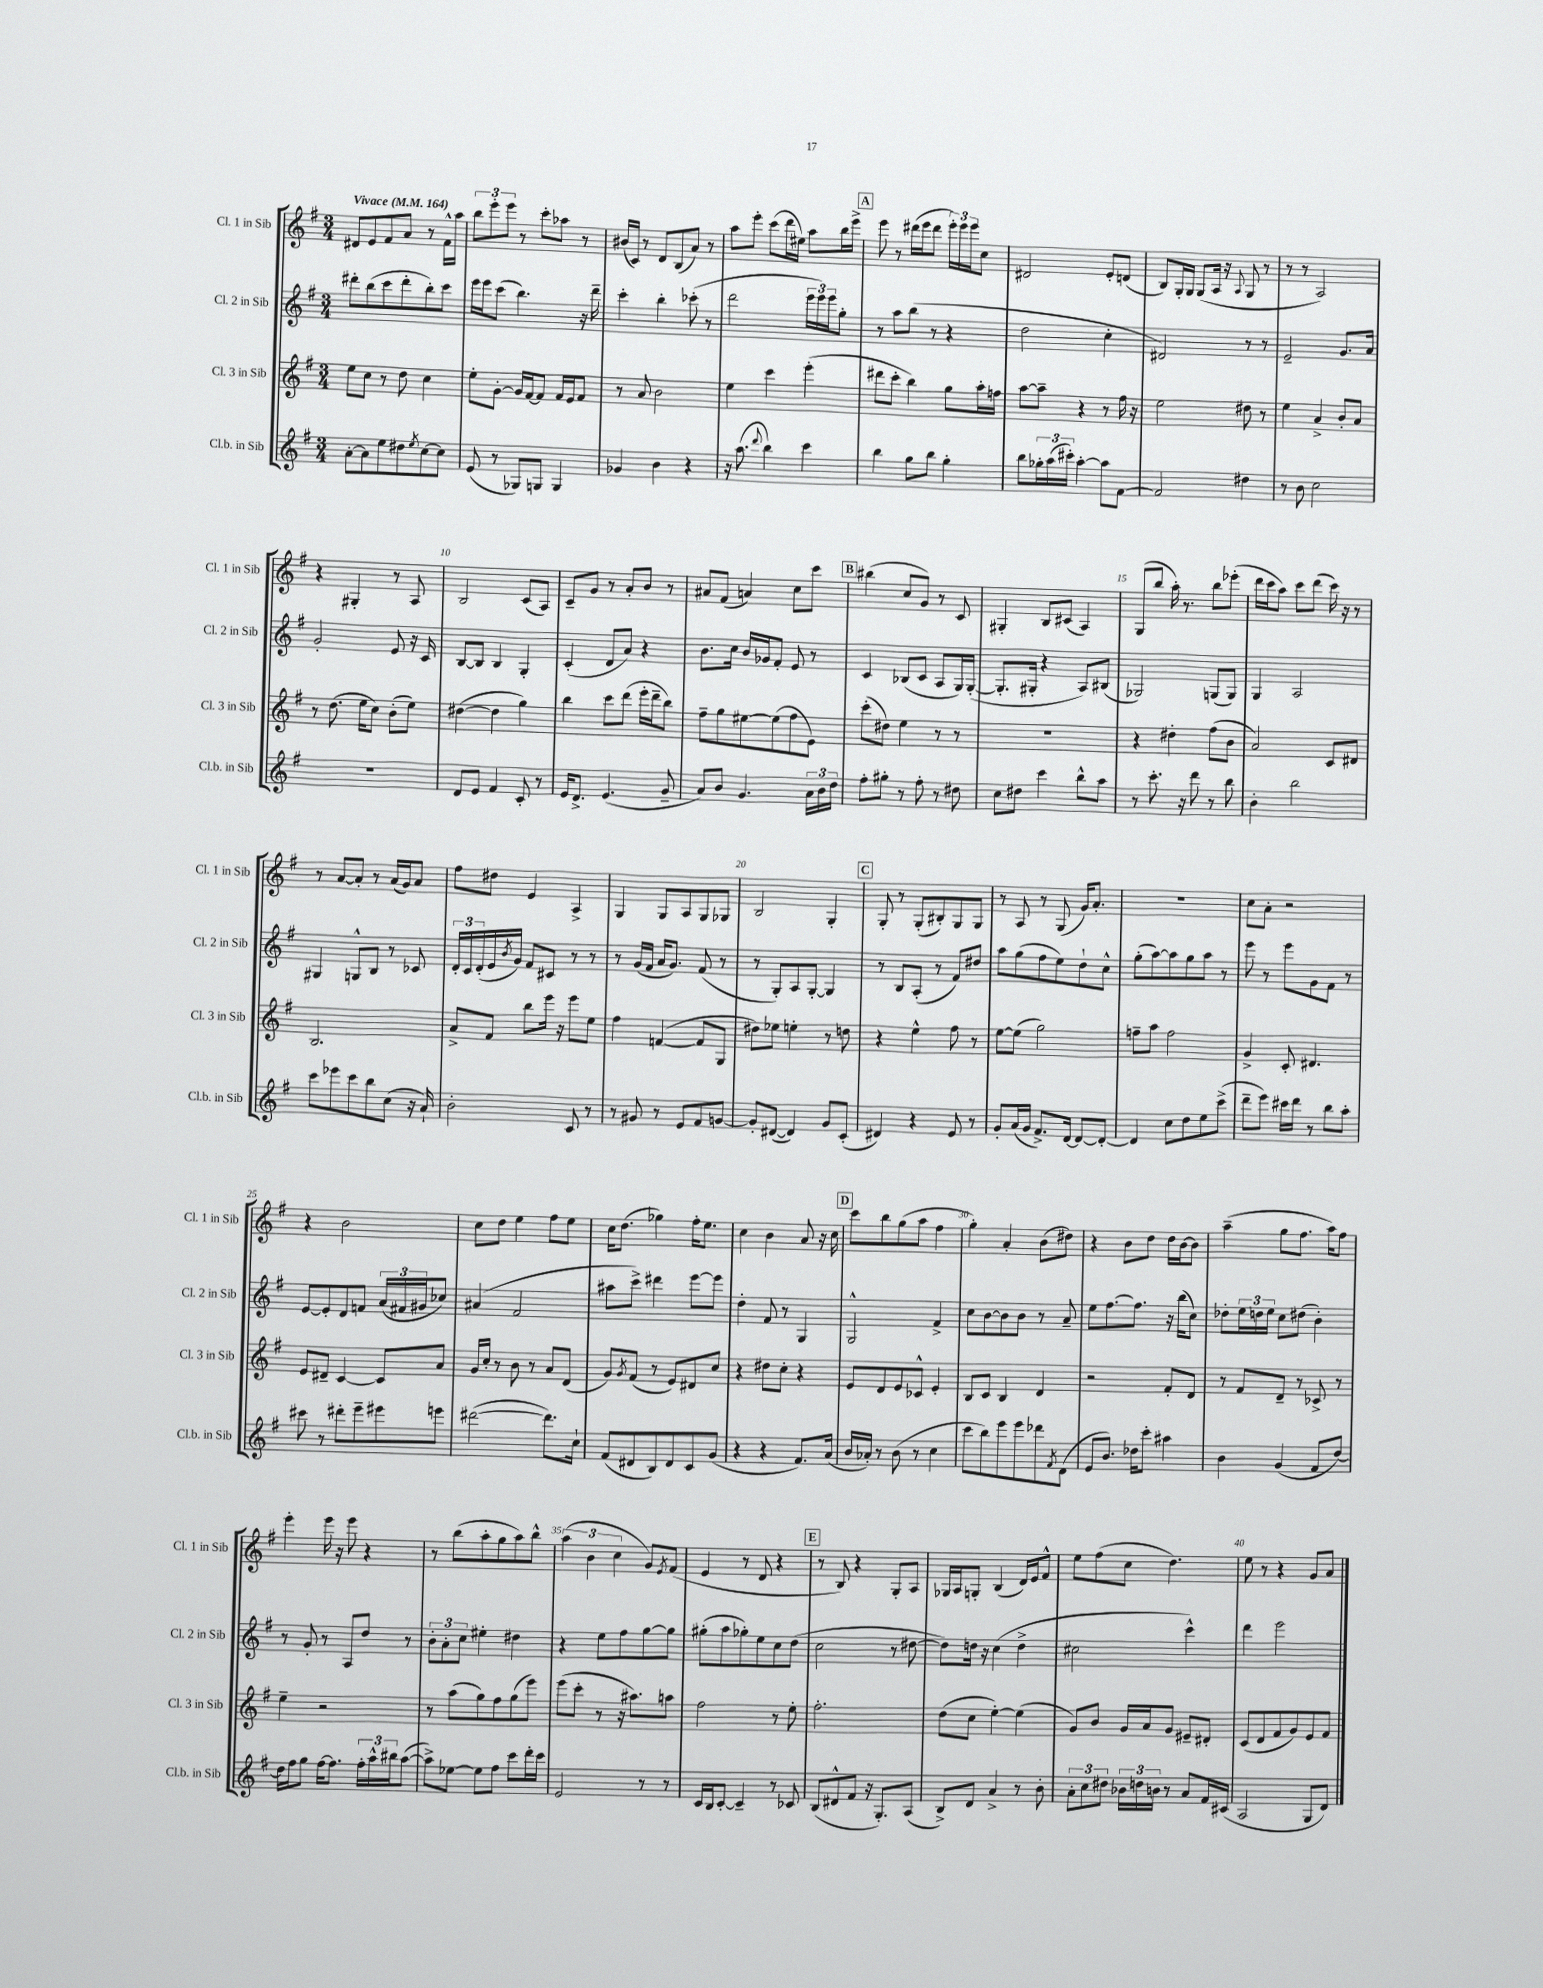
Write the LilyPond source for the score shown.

<<
\new StaffGroup <<
\new Staff = "s0" \with { instrumentName = "Cl. 1 in Sib" shortInstrumentName = "Cl. 1 in Sib" } {
    \clef treble \key g \major \numericTimeSignature \time 3/4 \tempo "Vivace" 4 = 164
    dis'8 e'8 fis'8 a'8 r8 fis'16-^ a''16 |
    \tuplet 3/2 { b''8 e'''8-. e'''8 } r8 c'''8-. aes''8 r8 |
    bis'16( c'16) r8 d'8 b8( a'8) r8 |
    a''8 e'''8-. c'''8( d'''16 eis''16) a''8 b''16 e'''16-> |
    \mark \markup { \box "A" } e'''8 r8 dis'''16( e'''16 dis'''8 \tuplet 3/2 { e'''16-.) e'''16 e'''16 } c''8 |
    dis'2 e'8-. d'8( |
    b8) g16-. g16 g8( a16 r16 \appoggiatura { a8 } g8 r8 |
    r8 r8 a2) |
    r4 gis4-. r8 a8 |
    b2 c'8( a8) |
    c'8-- g'8 r8 a'8-. b'8 r8 |
    ais'8 fis'8( a'4) c''8 c'''8 |
    \mark \markup { \box "B" } bis''4( c''8 g'8) r8 c'8 |
    gis4-. b8 cis'8( a4) |
    g8( b''8 a''16-.) r8. b''8 ees'''8-.( |
    d'''16 c'''16 a''8) c'''8 d'''8( c'''16) r16 r8 |
    r8 a'8~ a'8-. r8 a'16( g'16) a'8 |
    fis''8 dis''8 e'4 a4-> |
    g4 g8 a8 g8 ges8 |
    b2 g4-. |
    \mark \markup { \box "C" } g8-. r8 g8-.( bis8-.) g8 g8 |
    r8 a8 r8 g8( g'16) a'8.-. |
    R2. |
    c''8 a'8-. r2 |
    r4 b'2 |
    c''8 d''8 e''4 fis''8 e''8 |
    c''16 d''8.( ges''4) fis''16-. e''8. |
    c''4 b'4 a'8 r16 c''16 |
    \mark \markup { \box "D" } c'''8 b''8 g''8( a''8 fis''4 |
    g''4-.) a'4-. b'8( dis''8) |
    r4 b'8 d''8 d''16 b'16~ b'8 |
    a''4--( g''8 fis''8. a''16) fis''8 |
    e'''4-. e'''16 r16 e'''8 r4 |
    r8 b''8( a''8-. g''8 a''8) b''8-^ |
    \tuplet 3/2 { a''4( b'4 c''4 } g'8) \acciaccatura { e'8 } fis'8( |
    e'4 r8 d'8 r4 |
    \mark \markup { \box "E" } r8 b8) r4 g8-. a8 |
    ges16 a16 g8-. b4( d'16) e'16 fis'8-^ |
    e''8 fis''8( c''8 d''4.) |
    e''8 r8 r4 g'8 a'8 \bar "|." |
}
\new Staff = "s1" \with { instrumentName = "Cl. 2 in Sib" shortInstrumentName = "Cl. 2 in Sib" } {
    \clef treble \key g \major \numericTimeSignature \time 3/4
    dis'''8-. b''8( c'''8 dis'''8-. b''8-.) c'''8 |
    e'''16 e'''16 c'''8( b''4.) r16 d'''16-- |
    c'''4-. b''4-. ces'''8-.( r8 |
    d'''2 \tuplet 3/2 { e'''16 e'''16) e'''16 } g''8-. |
    \mark \markup { \box "A" } r8 a''8 b''8( r8 r4 |
    d''2 c''4-. |
    dis'2) r8 r8 |
    e'2-- g'8. a'16 |
    g'2-. e'8 r16 c'16 |
    b8~ b8 b4 g4-. |
    c'4-.( d'8 a'8) r4 |
    b'8. c''16 b'16 ges'16 fis'8-. e'8 r8 |
    \mark \markup { \box "B" } c'4 bes8( c'8 a8 g16) g16~-.( |
    g8.-. gis16-. r4 a8) bis8( |
    ges2) g8( g8) |
    g4 a2 |
    gis4 g8-^ b8 r8 ces'8 |
    \tuplet 3/2 { d'16-. c'16 d'16-.( } e'16 \acciaccatura { b'8 } g'16) fis'8 cis'8 r8 r8 |
    r8 g'16( fis'16 a'16 g'8.) fis'8( r8 |
    r8 g8-.) a8 g8~-. g4 |
    \mark \markup { \box "C" } r8 b8 a8-.( r8 fis'8) dis''8 |
    a''8 g''8( fis''8 e''8) d''8-! c''8-^ |
    g''8-.( a''8~) a''8 g''8 a''8 r8 |
    e'''8 r8 e'''8 g'8 fis'8 r8 |
    e'8~ e'8-. d'8 f'8 \tuplet 3/2 { a'16( fis'16 gis'16 } ces''8) |
    ais'4( fis'2 |
    ais''8 c'''8->) dis'''4 e'''8~ e'''8 |
    d''4-. fis'8 r8 g4 |
    \mark \markup { \box "D" } g2-^ fis'4-> |
    c''8 b'8~ b'8 b'8 r8 a'8-- |
    e''8 fis''8.~ fis''8. r16 b''16( c''8) |
    des''8-. \tuplet 3/2 { e''16 d''16 e''16 } c''8 dis''8( b'4-.) |
    r8 g'8-. r8 a8 d''8 r8 |
    \tuplet 3/2 { b'8-. a'8-. c''8 } eis''4-. dis''4 |
    r4 e''8 fis''8 g''8~ g''8 |
    gis''8-.( a''8 ges''8-.) e''8 c''8 d''8( |
    \mark \markup { \box "E" } c''2 r8 dis''8~ |
    dis''8) d''16 r16 c''4( d''4-> |
    cis''2 c'''4-^) |
    d'''4 e'''2 \bar "|." |
}
\new Staff = "s2" \with { instrumentName = "Cl. 3 in Sib" shortInstrumentName = "Cl. 3 in Sib" } {
    \clef treble \key g \major \numericTimeSignature \time 3/4
    e''8 c''8 r8 d''8 c''4 |
    e''8-. g'8~-. g'16 fis'16~ fis'8 fis'16 e'16 fis'8 |
    r8 a'8 b'2 |
    e''4 c'''4 e'''4-.( |
    \mark \markup { \box "A" } dis'''8 c'''8-. b''4) g''8 a''16-. f''16 |
    a''8~ a''8-- r4 r8 fis''16 r16 |
    e''2 dis''8 r8 |
    e''4 a'4-> b'8-. a'8 |
    r8 d''8.( e''16 c''8) b'8-.( e''8) |
    dis''4~( dis''4 g''4) |
    b''4 c'''8 d'''8( e'''16-. d'''16-- b''8) |
    fis''8-- g''8 eis''8~ eis''8( fis''8 e'8) |
    \mark \markup { \box "B" } c'''8-.( dis''8) e''4 r8 r8 |
    R2. |
    r4 dis''4-. fis''8( b'8 |
    a'2) c'8 dis'8 |
    b2. |
    a'8-> fis'8 b''8 e'''16 r16 e'''8 e''8 |
    fis''4 f'4~( f'8 g8 |
    dis''8) ees''8 e''4-. r8 d''8 |
    \mark \markup { \box "C" } r4 e''4-^ fis''8 r8 |
    e''8~ e''8( g''2) |
    f''8-- a''8 f''2 |
    g'4-> c'8-. dis'4. |
    e'8 dis'8-- c'4~ c'8 a'8 |
    g'16 c''16-. r8 b'8 r8 a'8 d'8( |
    g'8) \acciaccatura { g'8 } fis'8( r8 e'8) dis'8 c''8 |
    r4 dis''8 c''8-. r4 |
    \mark \markup { \box "D" } e'8 d'8 e'8 ces'8-^ e'4-. |
    b8 c'8 b4 d'4 |
    r2 fis'8-. d'8 |
    r8 fis'8 d'8-- r8 ces'8-> r8 |
    e''4-- r2 |
    r8 a''8( g''8) fis''8 g''8( e'''8) |
    e'''8( c'''8-. r8 r16 ais''8.) a''8 |
    fis''2 r8 e''8-. |
    \mark \markup { \box "E" } fis''2.-. |
    d''8( c''8 e''4~-.) e''4( |
    g'8) b'8 g'16 a'16 g'8 eis'8-- dis'8-. |
    c'8( d'8 fis'8 g'8) e'8 fis'8 \bar "|." |
}
\new Staff = "s3" \with { instrumentName = "Cl.b. in Sib" shortInstrumentName = "Cl.b. in Sib" } {
    \clef treble \key g \major \numericTimeSignature \time 3/4
    a'8~-. a'8 e''8 dis''8 \acciaccatura { e''8 } c''8~ c''8 |
    e'8( r8 ges8) g8 g4 |
    ges'4 b'4 r4 |
    r16 a''8.( \appoggiatura { d'''8 } b''4) c'''4 |
    \mark \markup { \box "A" } b''4 g''8 b''8 g''4-. |
    b''8 \tuplet 3/2 { ges''16-. a''16( cis'''16-.) } a''4~-. a''8 fis'8~ |
    fis'2 dis''4 |
    r8 b'8 c''2 |
    R2. |
    d'8 e'8 fis'4 c'8-. r8 |
    e'16 d'8.-> e'4.( g'8-- |
    a'8) b'8 g'4. \tuplet 3/2 { a'16 b'16 d''16 } |
    \mark \markup { \box "B" } fis''8-. gis''8-. r8 fis''8-. r8 dis''8 |
    c''8 dis''8 c'''4 b''8-^ a''8 |
    r8 c'''8.-. r16 d'''8 r8 b''8 |
    b'4-. b''2 |
    c'''8 ees'''8 c'''8 b''8 c''8( r16 a'16-!) |
    b'2-. c'8 r8 |
    r8 gis'8 r8 e'8 fis'8 g'8~ |
    g'8-. dis'8~( dis'4) g'8 c'8-.( |
    \mark \markup { \box "C" } dis'4) r4 e'8 r8 |
    g'8-. a'16( g'16 fis'8.->) d'16~ d'8~ d'8~-. |
    d'4 c''8 d''8 e''8 c'''8->( |
    d'''8-- e'''8) cis'''16 d'''16 r8 b''8 a''8-. |
    cis'''8 r8 dis'''8-. e'''8-- eis'''8 e'''8 |
    dis'''2~( dis'''8.) c''16-! |
    fis'8( dis'8 b8) dis'8 c'8 g'8( |
    r4 r4 fis'8.) a'16( |
    \mark \markup { \box "D" } b'16 aes'16-.) r8 b'8( r8 c''4 |
    c'''8 b''8) e'''8 e'''8 des'''8 \acciaccatura { fis'8 } d'8( |
    e'8 b'8.) des''16 c'''8-. ais''4 |
    b'4 g'4( fis'8 d''8~) |
    d''16 fis''16 g''8 fis''16~ fis''8. \tuplet 3/2 { fis''16-. a''16-^ bis''16 } a''8~( |
    a''8->) ees''8~ ees''8 fis''8 c'''8 d'''16-. c'''16 |
    e'2 r8 r8 |
    c'16 b16 c'8~-. c'4-- r8 ces'8 |
    \mark \markup { \box "E" } b8( dis'8-^ fis'8 r16 g8.-.) a8( |
    b8->) d'8 a'4-> r8 b'8-. |
    \tuplet 3/2 { a'8-. c''8 dis''8 } \tuplet 3/2 { bes'16 d''16 b'16 } r8 a'8 fis'16 cis'16( |
    a2 g8 d'8) \bar "|." |
}
>>
>>
\layout { \context { \Score \override BarNumber.break-visibility = ##(#f #t #t) barNumberVisibility = #(every-nth-bar-number-visible 5) } }
